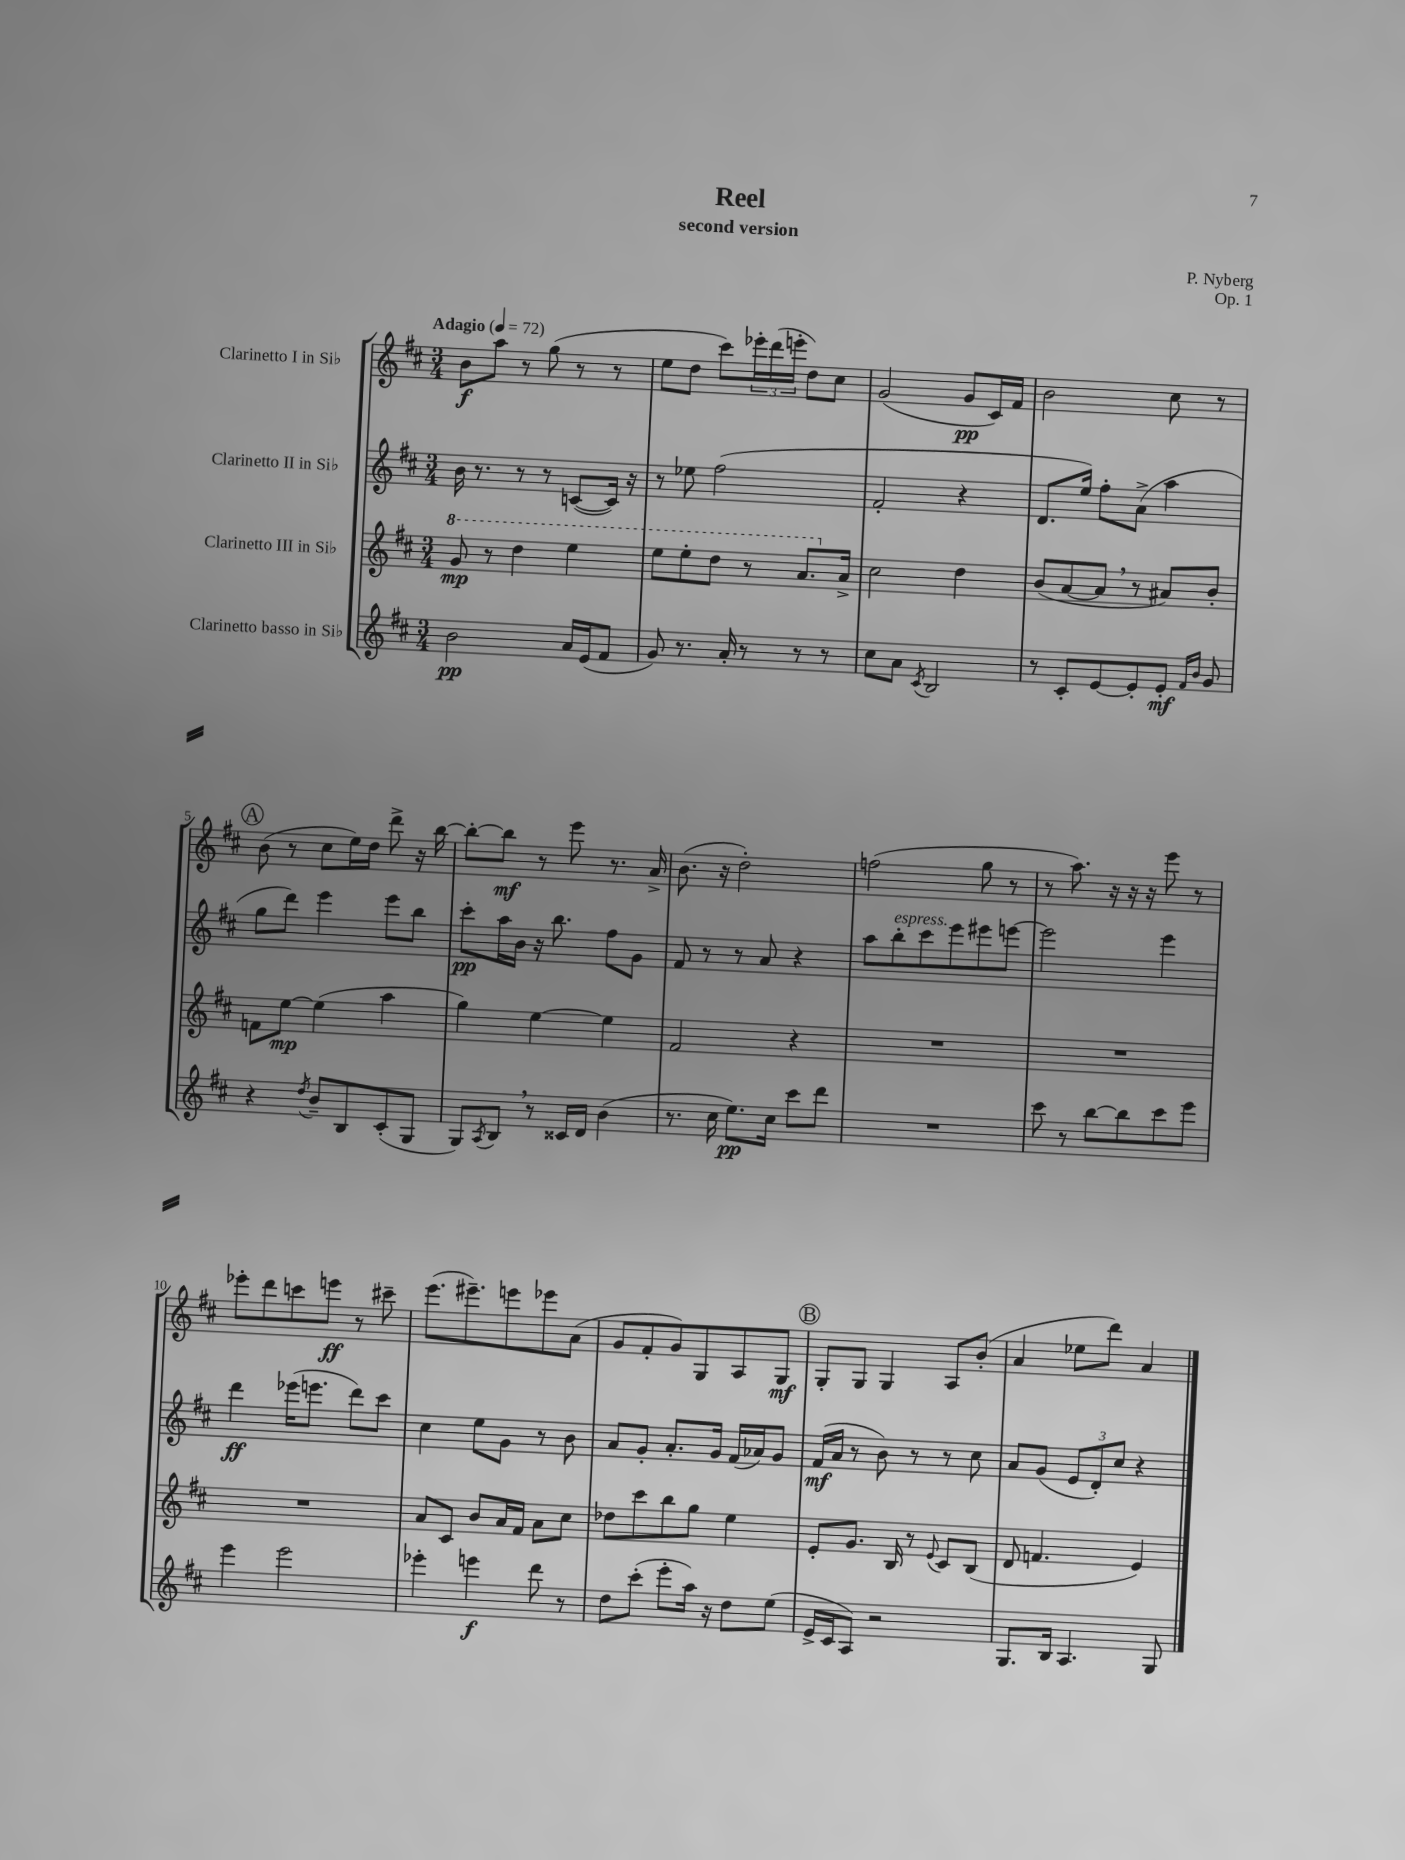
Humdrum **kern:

**kern	**kern	**kern	**kern
*staff4	*staff3	*staff2	*staff1
*clefG2	*clefG2	*clefG2	*clefG2
*k[f#c#]	*k[f#c#]	*k[f#c#]	*k[f#c#]
*M3/4	*M3/4	*M3/4	*M3/4
*MM72	*MM72	*MM72	*MM72
2b\	8gg/	16b\	8b\L
.	.	8.r	.
.	8r	.	8aa\J
.	4ddd\	8r	8r
.	.	8r	(8gg\
16a/LL	4eee\	([8c/L	8r
(16e/J	.	.	.
8f#/J	.	16c/]Jk)	8r
.	.	16r	.
=	=	=	=
8g/)	8eee\L	8r	8ee\L
8.r	8eee'\	8ee-\	8dd\J
.	8ddd\J	(2ff#\	8ccc#\L)
16a'/	.	.	.
8r	8r	.	24eee-'\L
.	.	.	(24ddd\
.	.	.	24eee'\JJ
8r	8.aa/L	.	8dd\L)
8r	.	.	8cc#\J
.	16a^/Jk	.	.
=	=	=	=
8cc#\L	2cc#\	2f#'/	(2g/
8a\J	.	.	.
8qc#/	.	.	.
2B/	.	.	.
.	4dd\	4r	8g/L
.	.	.	16c#/L)
.	.	.	16f#/JJ
=	=	=	=
8r	(8b/L	8.d/L	2b\
8c#'/L	[8a/	.	.
.	.	16ee/Jk)	.
[8e/	8a/]J	8ff#'\L	.
8e'/]	8r	(8a^\J	.
8e'/J	8a#/L)	4aa\	8cc#\
16qqf#/LL	.	.	.
16qqb/JJ	.	.	.
8g/	8b'/J	.	8r
=	=	=	=
4r	8f\L	8gg\L	(8b\
.	[8ee\J	8ddd\J)	8r
8qdd/	.	.	.
8b~/L	(4ee\]	4eee\	8cc#\L
8B/	.	.	16ee\L)
.	.	.	16dd\JJ
(8c#'/	4aa\	8eee\L	8ddd^\
8G/J	.	8bb\J	16r
.	.	.	[16bb\
=	=	=	=
8G/L)	4gg\)	8ccc#'\L	8bb'\_L
8qA/	.	.	.
8B/J	.	16aa\L	8bb\]J
.	.	16b\JJ	.
8r	[4ee\	16r	8r
.	.	8.bb\	.
16c##/LL	.	.	8eee\
16d/JJ	.	.	.
(4b\	4ee\]	8ff#\L	8.r
.	.	8g\J	.
.	.	.	16a^/
=	=	=	=
8.r	2f#/	8f#/	(8.b\
.	.	8r	.
16cc#\	.	.	16r
8.ee\L)	.	8r	2dd'\)
.	.	8a/	.
16cc#\Jk	.	.	.
8ccc#\L	4r	4r	.
8ddd\J	.	.	.
=	=	=	=
2.r	2.r	8aa\L	(2ff\
.	.	8bb'\	.
.	.	8ccc#\	.
.	.	8eee\	.
.	.	8eee#\	8gg\
.	.	[8eee\J	8r
=	=	=	=
8ccc#\	2.r	2eee\]	8r
8r	.	.	8.aa\)
[8bb\L	.	.	.
.	.	.	16r
8bb\]	.	.	16r
.	.	.	16r
8ccc#\	.	4eee\	8eee\
8eee\J	.	.	8r
=	=	=	=
4eee\	2.r	4ddd\	8eee-'\L
.	.	.	8ddd\
2eee\	.	(16eee-\LK	8ccc\
.	.	8.eee\J	.
.	.	.	8eee\J
.	.	8ddd\L)	8r
.	.	8ccc#\J	8ccc#~\
=	=	=	=
4eee-'\	8a/L	4cc#\	(8.eee\L
.	8c#/J	.	.
.	.	.	8.eee#~\)
4eee\	8b/L	8ee\L	.
.	16a/L	8g\J	8eee\
.	16f#/JJ	.	.
8ddd\	8a\L	8r	8eee-\
8r	8cc#\J	8b\	(8a\J
=	=	=	=
8dd\L	8dd-\L	8a/L	8g/L
(8ccc#'\J	8ccc#\	8g'/J	8f#'/
8eee'\L	8bb\	8.a'/L	8g/)
16aa\Jk)	8gg\J	.	8G/
16r	.	16g/Jk	.
8dd\L	4ee\	(16f#/LL	8A/
.	.	16a-/J)	.
(8ee\J	.	8g/J	8G/J
=	=	=	=
16e^/LL	8e'/L	(16f#/LL	8G'/L
16c#/J	.	16a/JJ	.
8A/J)	8.g/J	8r	8G/J
2r	.	8b\)	4G/
.	16B/	.	.
.	8r	8r	.
.	8qqe/	.	.
.	8c#/L	8r	8A/L
.	(8B/J	8cc#\	(8b'/J
=	=	=	=
8.G/L	8d/	8a/L	4a/
.	4.f/	(8g/J	.
16B/Jk	.	.	.
4.A/	.	12e/L	8ee-\L
.	.	12d'/)	.
.	.	.	8ddd\J)
.	.	12cc#/J	.
.	4e/)	4r	4a/
8G/	.	.	.
==	==	==	==
*-	*-	*-	*-
